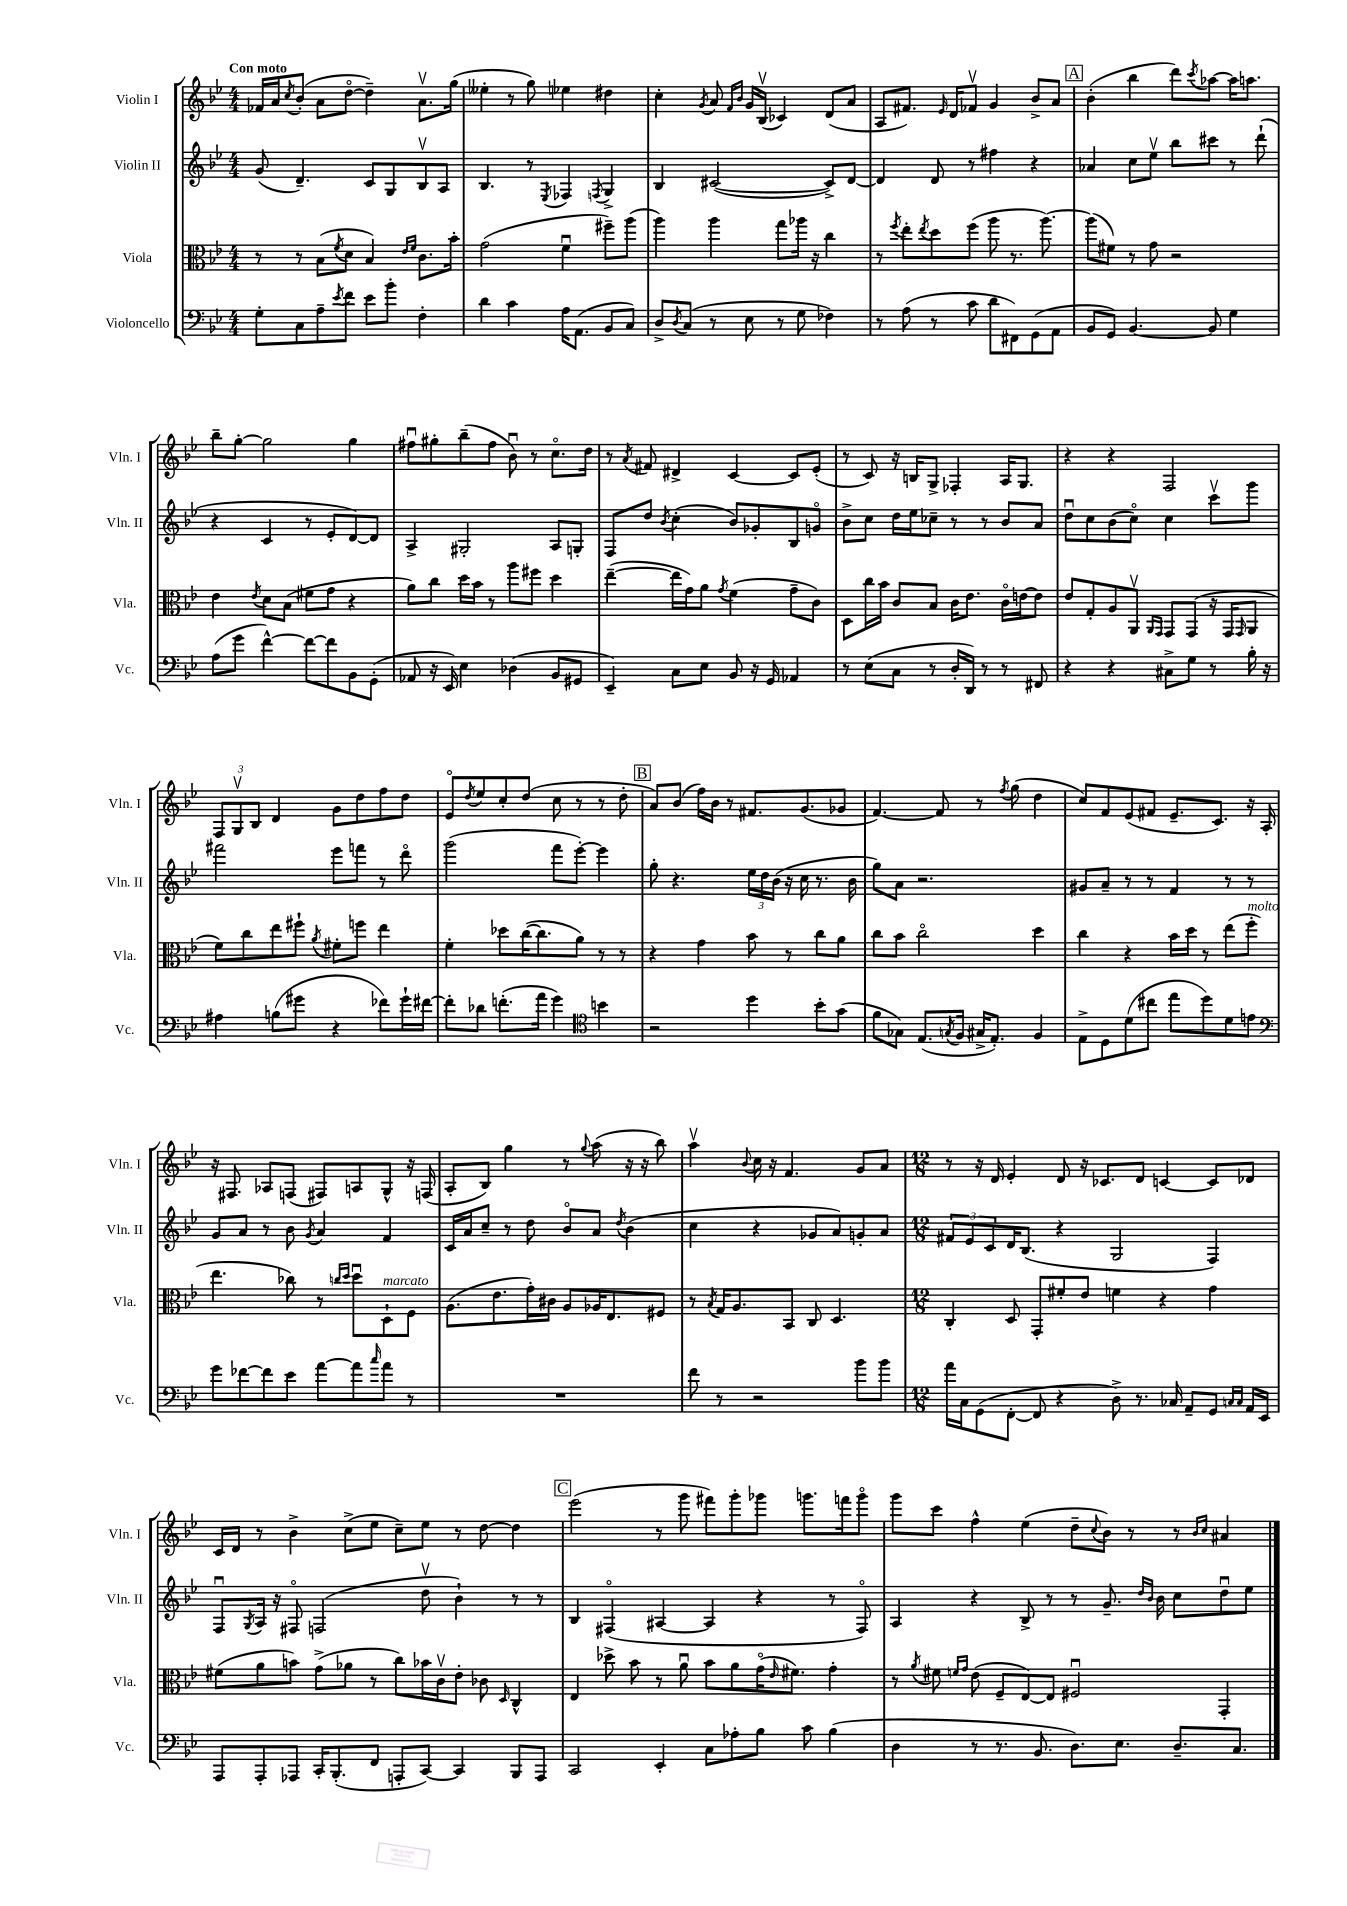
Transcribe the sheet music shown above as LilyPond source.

<<
\new StaffGroup <<
\new Staff = "s0" \with { instrumentName = "Violin I" shortInstrumentName = "Vln. I" } {
    \clef treble \key bes \major \numericTimeSignature \time 4/4 \tempo "Con moto"
    fes'16 a'16 \acciaccatura { c''8 } bes'8-.( a'8 d''8~\flageolet d''4--) a'8.\upbow g''16( |
    eeses''4-. r8 g''8) ees''4 dis''4 |
    c''4-. \acciaccatura { g'8 } a'8 \grace { f'16 bes'16 } g'16 bes16\upbow( ces'4) d'8( a'8 |
    a8 fis'8.) \grace { ees'16 } d'16 fes'8\upbow g'4 bes'8-> a'8 |
    \mark \markup { \box "A" } bes'4-.( bes''4 d'''8) \acciaccatura { c'''8 } aes''8~ aes''16 a''8. |
    bes''8-- g''8~-. g''2 g''4 |
    fis''8\downbow gis''8-. bes''8--( fis''8 bes'8\downbow) r8 c''8.\flageolet d''16 |
    r8 \acciaccatura { a'8 } fis'8 dis'4-> c'4~ c'8 ees'8-.( |
    r8 c'8) r16 b16 g8-> fes4-. a16 g8. |
    r4 r4 f2 |
    \tuplet 3/2 { f8 g8\upbow bes8 } d'4 g'8 d''8 f''8 d''8 |
    ees'8\flageolet \acciaccatura { d''8 } ees''8 c''8-. d''8( c''8 r8 r8 d''8-. |
    \mark \markup { \box "B" } a'8) bes'8( f''16) bes'16 r8 fis'8. g'8.( ges'8 |
    f'4.~) f'8 r8 \acciaccatura { f''8 } g''8( d''4 |
    c''8) f'8 ees'8( fis'8 ees'8.-- c'8.) r16 a16-. |
    r16 fis8. aes8 f8( fis8) a8 g8-^ r16 f16( |
    a8-. bes8) g''4 r8 \appoggiatura { g''8 } a''8( r16 r16 bes''8) |
    a''4\upbow \appoggiatura { bes'8 } c''16 r16 f'4. g'8 a'8 |
    \numericTimeSignature \time 12/8 r8 r16 d'16 ees'4-. d'8 r16 ces'8. d'8 c'4~ c'8 des'8 |
    c'16 d'16 r8 bes'4-> c''8->( ees''8 c''8--) ees''8 r8 d''8~ d''4 |
    \mark \markup { \box "C" } ees'''2( r8 g'''8 fis'''8) g'''8-. ges'''8 g'''8. f'''16 g'''8\flageolet |
    g'''8 c'''8 f''4-^ ees''4( d''8-- \appoggiatura { c''8 } bes'8) r8 r8 \grace { bes'16 c''16 } ais'4 \bar "|." |
}
\new Staff = "s1" \with { instrumentName = "Violin II" shortInstrumentName = "Vln. II" } {
    \clef treble \key bes \major \numericTimeSignature \time 4/4
    g'8( d'4.--) c'8 g8 bes8\upbow a8 |
    bes4. r8 \acciaccatura { ees8 } fes4 \acciaccatura { f8 } g4-> |
    bes4 cis'2~( cis'8->) d'8~ |
    d'4 d'8 r8 fis''4 r4 |
    \mark \markup { \box "A" } aes'4 c''8 ees''8\upbow bes''8 cis'''8 r8 d'''8-!( |
    r4 c'4 r8 ees'8-. d'8~) d'8 |
    a4-> gis2-. a8 g8-. |
    f8 d''8 \acciaccatura { bes'8 } c''4-.( bes'8) ges'8-. bes8 g'8\flageolet |
    bes'8-> c''8 d''16 ees''16 ces''8-- r8 r8 bes'8 a'8 |
    d''8\downbow c''8 bes'8( c''8\flageolet) c''4 c'''8\upbow g'''8 |
    fis'''2 ees'''8 f'''8 r8 d'''8\flageolet |
    g'''2( f'''8 ees'''8~-.) ees'''4 |
    \mark \markup { \box "B" } g''8-. r4. \tuplet 3/2 { ees''16 d''16 bes'16( } r16 c''16 r8. bes'16 |
    g''8) a'8 r2. |
    gis'8 a'8-- r8 r8 f'4 r8 r8 |
    g'8 a'8 r8 bes'8 \acciaccatura { g'8 } a'4 f'4 |
    c'16 a'16 c''8-- r8 d''8 bes'8\flageolet a'8 \acciaccatura { d''8 } bes'4( |
    c''4 r4 ges'8 a'8) g'8-. a'8 |
    \numericTimeSignature \time 12/8 \tuplet 3/2 { fis'8 ees'8 c'8 } d'16 bes8.( r4 g2 f4) |
    f8\downbow \acciaccatura { g8 } a16 r16 fis8\flageolet f2( d''8\upbow bes'4-!) r8 r8 |
    \mark \markup { \box "C" } bes4 fis4\flageolet( ais4~ ais4 r4 r8 fis8\flageolet) |
    a4 r4 bes8-> r8 r8 g'8.-- \grace { d''16 bes'16 } bes'16 c''8 d''8\downbow ees''8 \bar "|." |
}
\new Staff = "s2" \with { instrumentName = "Viola" shortInstrumentName = "Vla." } {
    \clef alto \key bes \major \numericTimeSignature \time 4/4
    r8 r8 bes8( \acciaccatura { f'8 } d'8 bes4) \grace { ees'16 f'16 } c'8. bes'16-. |
    g'2( f'4\downbow fis''8--) a''8( |
    a''4) a''4 g''8 aes''16 r16 c''4 |
    r8 \acciaccatura { f''8 } ees''8-. \acciaccatura { ees''8 } d''8 f''8( a''8 r8. a''8.~) |
    \mark \markup { \box "A" } a''8( fis'8) r8 g'8 r2 |
    ees'4 \acciaccatura { ees'8 } d'8 bes8( fis'8 g'8 r4 |
    a'8) c''8 d''16 bes'16 r8 a''8 fis''8 d''4 |
    ees''4~--( ees''16 g'16) a'8 \acciaccatura { g'8 } f'4( g'8-- c'8) |
    d8 c''16 bes'16 c'8 bes8 c'16 ees'8. c'16\flageolet e'16~ e'8 |
    ees'8 g8-. a8 a,8\upbow \grace { a,16 g,16 } g,8 g,8( r16 g,16 \grace { g,16 } a,8 |
    f'8) c''8 ees''8 fis''8-! \acciaccatura { a'8 } fis'8-. f''8 ees''4 |
    f'4-. des''8 c''16~( c''8. a'8) r8 r8 |
    \mark \markup { \box "B" } r4 g'4 bes'8 r8 c''8 a'8 |
    c''8 bes'8 c''2\flageolet d''4 |
    c''4 r4 bes'16 d''16 r8 ees''8( f''8-.^\markup { \italic "molto" } |
    ees''4. ces''8) r8 \grace { c''16 d''16 } d''8\downbow d8-!^\markup { \italic "marcato" } f8 |
    a8.( ees'8. g'16-.) cis'16 a8 aes16 ees8. fis8 |
    r8 \acciaccatura { bes8 } g16 a8. bes,8 c8 d4. |
    \numericTimeSignature \time 12/8 c4-. d8 g,8-. fis'8-. ees'8 f'4 r4 g'4 |
    fis'8( a'8 b'8) g'8->( aes'8 r8 c''8) bes'16 c'16\upbow ees'8-. ces'8 \grace { d16 } c4-^ |
    \mark \markup { \box "C" } ees4 des''8-> bes'8 r8 a'8\downbow bes'8 a'8 g'16\flageolet( \grace { ees'16 } fis'8.) g'4-. |
    r8 \acciaccatura { a'8 } fis'8 \grace { f'16 g'16 } ees'8( f8-- ees8~) ees8 fis2\downbow g,4-. \bar "|." |
}
\new Staff = "s3" \with { instrumentName = "Violoncello" shortInstrumentName = "Vc." } {
    \clef bass \key bes \major \numericTimeSignature \time 4/4
    g8-. c8 a8-- \acciaccatura { ees'8 } f'8 ees'8 bes'8-. f4-. |
    d'4 c'4 a16 a,8.( bes,8 c8) |
    d8-> \acciaccatura { d8 } c8( r8 ees8 r8 g8 fes4) |
    r8 a8( r8 c'8 d'8 fis,8) g,8( a,8 |
    \mark \markup { \box "A" } bes,8 g,8) bes,4.~ bes,8 g4 |
    a8( g'8 f'4~-^) f'8~ f'8 bes,8 g,8-.( |
    aes,8 r16 ees,16) ees4 des4( bes,8 gis,8 |
    ees,4--) c8 ees8 bes,8 r16 g,16 aes,4 |
    r8 ees8( c8 r8 d16-. d,16) r8 r8 fis,8 |
    r4 r4 cis8-> g8 r8 bes16-. r16 |
    ais4 b8( gis'8 r4 fes'8) gis'16-! fis'16~ |
    fis'8-. des'8 f'8.-.( a'16 g'4) \clef tenor b'4 |
    \mark \markup { \box "B" } r2 d''4 bes'8-. g'8( |
    f'8 ges8) ees8.( \acciaccatura { g8 } f16 gis16-> ees8.-.) f4 |
    ees8-> d8 d'8( cis''8 ees''8 d''8) d'8 e'8 |
    \clef bass g'8 fes'8~ fes'8 ees'8 a'8~ a'8 \grace { c''16 } a'8 r8 |
    R1 |
    f'8 r8 r2 bes'8 bes'8 |
    \numericTimeSignature \time 12/8 a'16 c16 g,8( f,8~-. f,8 r4 d8->) r8. ces16 a,8-- g,8 \grace { c16 c16 } a,16 ees,16 |
    a,,8 a,,8-. aes,,8 c,16-. bes,,8.-.( f,8 a,,8-. c,8~) c,4 bes,,8 a,,8 |
    \mark \markup { \box "C" } c,2 ees,4-. c8 aes8-. bes8 c'8 bes4( |
    d4 r8 r8. bes,8. d8.) ees8. d8.-- c8. \bar "|." |
}
>>
>>
\layout { \context { \Score \remove "Bar_number_engraver" } }
